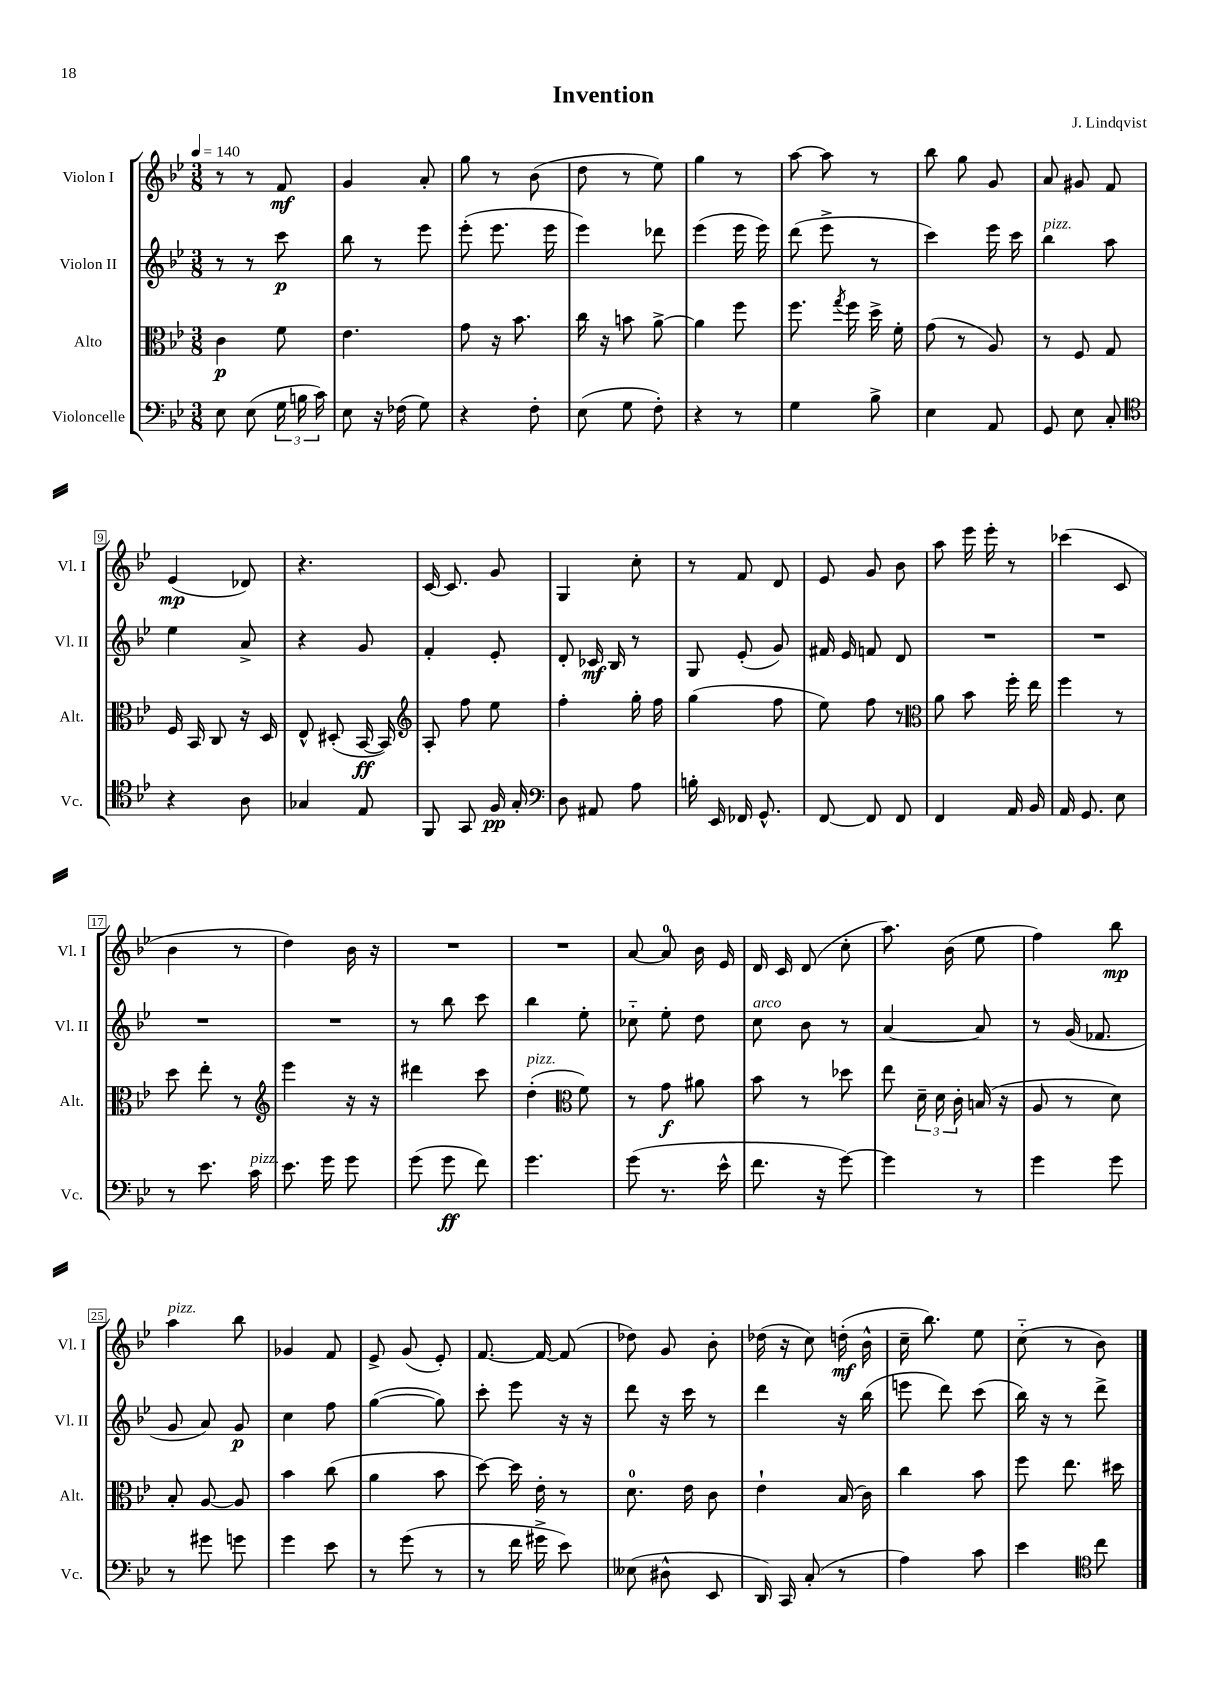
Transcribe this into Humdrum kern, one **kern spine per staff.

**kern	**kern	**kern	**kern
*staff4	*staff3	*staff2	*staff1
*clefF4	*clefC3	*clefG2	*clefG2
*k[b-e-]	*k[b-e-]	*k[b-e-]	*k[b-e-]
*M3/8	*M3/8	*M3/8	*M3/8
*MM140	*MM140	*MM140	*MM140
8E-	4c	8r	8r
(8E-	.	8r	8r
24G	8f	8ccc	8f
24B	.	.	.
24c)	.	.	.
=	=	=	=
8E-	4.e-	8bb-	4g
16r	.	8r	.
(16F-	.	.	.
8G)	.	8eee-	8a'
=	=	=	=
4r	8g	(8eee-'	8gg
.	16r	8.eee-	8r
.	8.b-	.	.
8F'	.	.	(8b-
.	.	16eee-	.
=	=	=	=
(8E-	16cc	4eee-)	8dd
.	16r	.	.
8G	8b	.	8r
8F')	[8a^	8ddd-	8ee-)
=	=	=	=
4r	4a]	(4eee-	4gg
8r	8ff	16eee-	8r
.	.	16eee-)	.
=	=	=	=
4G	8.ff	(8ddd	[8aa
.	.	8eee-^	8aa]
.	8qgg	.	.
.	16ff	.	.
8B-^	16dd^	8r	8r
.	16f'	.	.
=	=	=	=
4E-	(8g	4ccc)	8bb-
.	8r	.	8gg
8AA	8A)	16eee-	8g
.	.	16ccc	.
=	=	=	=
8GG	8r	4bb-	8a
8E-	8F	.	8g#
8C'	8G	8aa	8f
=	=	=	=
*clefC4	*	*	*
4r	16F	4ee-	(4e-
.	16BB-	.	.
.	8C	.	.
8A	16r	8a^	8d-)
.	16D	.	.
=	=	=	=
4G-	8E-^^	4r	4.r
.	(8D#'	.	.
8E-	[16BB-	8g	.
.	16BB-])	.	.
=	=	=	=
*	*clefG2	*	*
8FF	8A'	4f'	[16c
.	.	.	8.c]
8GG	8ff	.	.
16F	8ee-	8e-'	8g
16G'	.	.	.
=	=	=	=
*clefF4	*	*	*
8D	4ff'	8d'	4G
8AA#	.	16c-	.
.	.	16B-	.
8A	16gg'	8r	8cc'
.	16ff	.	.
=	=	=	=
16B'	(4gg	8G	8r
16EE-	.	.	.
16FF-	.	(8e-'	8f
8.GG^^	.	.	.
.	8ff	8g)	8d
=	=	=	=
[8FF	8ee-)	16f#	8e-
.	.	16e-	.
8FF]	8ff	8f	8g
8FF	8r	8d	8b-
=	=	=	=
*	*clefC3	*	*
4FF	8a	4.r	8aa
.	8b-	.	16eee-
.	.	.	16eee-'
16AA	16ff'	.	8r
16BB-	16ee-	.	.
=	=	=	=
16AA	4ff	4.r	(4ccc-
8.GG	.	.	.
8E-	8r	.	8c
=	=	=	=
8r	8dd	4.r	4b-
8.e-	8ee-'	.	.
.	8r	.	8r
16c	.	.	.
=	=	=	=
*	*clefG2	*	*
8.e-	4eee-	4.r	4dd)
16g	.	.	.
8g	16r	.	16b-
.	16r	.	16r
=	=	=	=
(8g	4ddd#	8r	4.r
8g	.	8bb-	.
8f)	8ccc	8ccc	.
=	=	=	=
4.g	(4dd'	4bb-	4.r
*	*clefC3	*	*
.	8f)	8ee-'	.
=	=	=	=
(8g	8r	8cc-'~	[8a
8.r	8g	8ee-'	8a]
.	8a#	8dd	16b-
16e-^^	.	.	16e-
=	=	=	=
8.f	8b-	8cc	16d
.	.	.	16c
.	8r	8b-	(8d
16r	.	.	.
[8g)	8dd-	8r	8cc'
=	=	=	=
4g]	8ee-	[4a	8.aa)
.	24d~	.	.
.	24d	.	.
.	.	.	(16b-
.	24c'	.	.
8r	(16B	8a]	8ee-
.	16r	.	.
=	=	=	=
4g	8A	8r	4ff)
.	8r	(16g	.
.	.	8.f-	.
8g	8d)	.	8bb-
=	=	=	=
8r	8B-'	8g	4aa
8g#	[8A	8a)	.
8g	8A]	8g	8bb-
=	=	=	=
4g	4b-	4cc	4g-
8e-	(8cc	8ff	8f
=	=	=	=
8r	4a	([4gg	8e-^
(8g	.	.	(8g
8r	8b-	8gg])	8e-')
=	=	=	=
8r	[8dd)	8ccc'	[8.f
16f	16dd]	8eee-	.
16g#^	16e-'	.	16f_
8e-)	8r	16r	(8f]
.	.	16r	.
=	=	=	=
(8E--	8.d	8ddd	8dd-)
8D#^^	.	16r	8g
.	16e-	16ccc	.
8EE-	8c	8r	8b-'
=	=	=	=
16DD)	4e-`	4ddd	(16dd-
16CC	.	.	16r
(8C'	.	.	8cc)
8r	(16B-	16r	(16dd'
.	16c)	(16bb-	16b-^^
=	=	=	=
4A)	4cc	8eee	16cc~
.	.	.	8.bb-)
.	.	8ddd)	.
8c	8b-	(8ccc	8ee-
=	=	=	=
4e-	8ff	16bb-)	(8cc'~
.	.	16r	.
.	8.ee-	8r	8r
*clefC4	*	*	*
8cc	.	8ddd^	8b-)
.	16dd#	.	.
==	==	==	==
*-	*-	*-	*-
